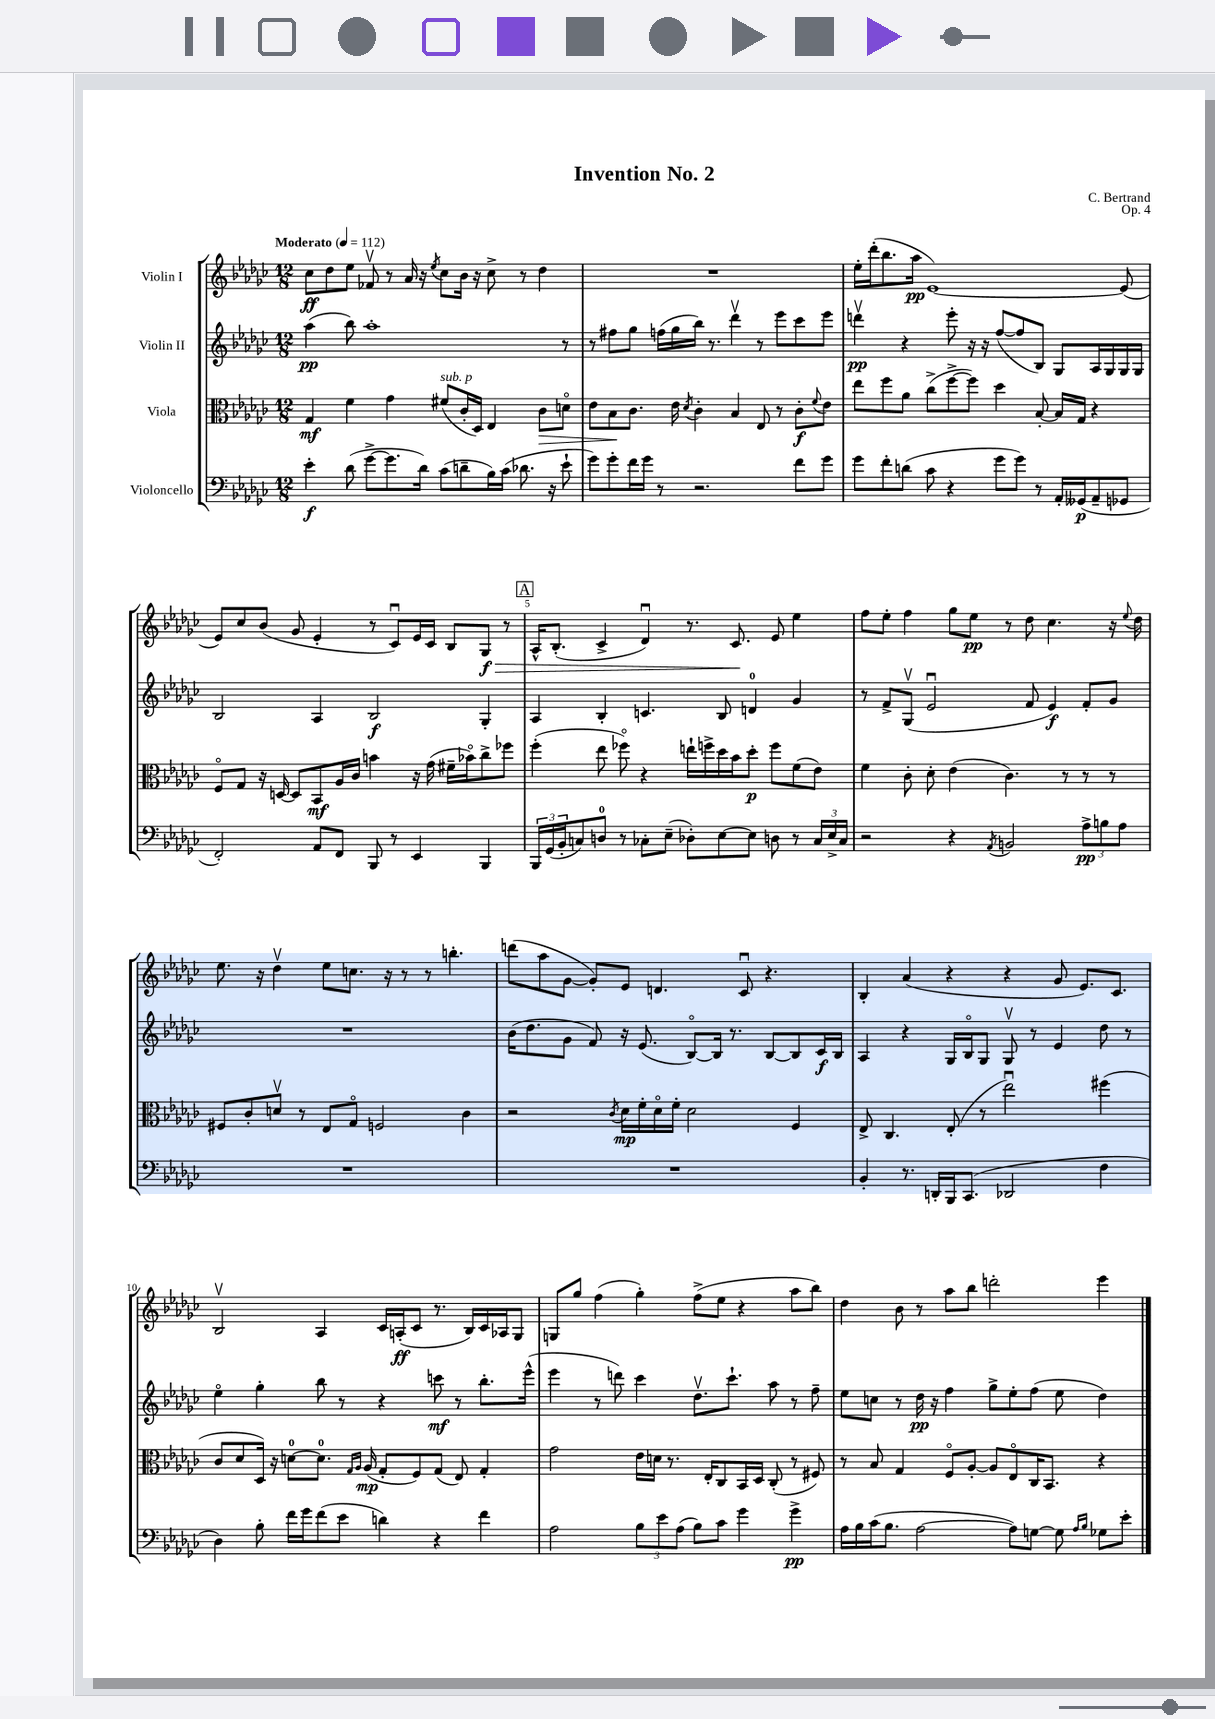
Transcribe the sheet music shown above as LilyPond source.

\header { title = "Invention No. 2" composer = "C. Bertrand" opus = "Op. 4" }
<<
\new StaffGroup <<
\new Staff = "s0" \with { instrumentName = "Violin I" } {
    \clef treble \key ges \major \numericTimeSignature \time 12/8 \tempo "Moderato" 4 = 112
    ces''8\ff des''8 ees''8 fes'8\upbow r8 aes'16 r16 \acciaccatura { ees''8 } ces''8 bes'16 r16 ces''8-> r8 des''4 |
    R1. |
    ees''16-. des'''16-.( bes''8. aes''16\pp ees'1~) ees'8( |
    ees'8) ces''8 bes'8( ges'8 ees'4-. r8 ces'8\downbow) ees'16 ces'16 bes8 ges8\f\> r8 |
    \mark \markup { \box "A" } aes16-^ bes8.-.( ces'4-> des'4\downbow) r8. ces'8.\! ees'8 ees''4 |
    f''8 ees''8-. f''4 ges''8 ees''8\pp r8 des''8 ces''4. r16 \appoggiatura { ees''8 } des''16 |
    ees''8. r16 des''4\upbow ees''8 c''8. r16 r8 r8 b''4.-. |
    d'''8( aes''8 ges'8~ ges'8-.) ees'8 d'4. ces'8\downbow r4. |
    bes4-. aes'4( r4 r4 ges'8 ees'8.) ces'8. |
    bes2\upbow aes4 ces'16 a16-.\ff( ces'8 r8. bes16) ces'16 aes16 ges8 |
    g8 ges''8 f''4( ges''4-.) f''8->( ees''8 r4 aes''8 bes''8) |
    des''4 bes'8 r8 aes''8 bes''8 d'''2-. ees'''4 \bar "|." |
}
\new Staff = "s1" \with { instrumentName = "Violin II" } {
    \clef treble \key ges \major \numericTimeSignature \time 12/8
    aes''4\pp( bes''8) aes''1-. r8 |
    r8 fis''8 ges''8 f''16( ges''16 bes''16) r8. des'''4\upbow r8 ees'''8 ces'''8 ees'''8 |
    d'''4\upbow\pp r4 ees'''8-. r16 r16 f''8~( f''8 bes8) ges8 aes16 ges16 ges16 ges16 |
    bes2 aes4 bes2\f ges4-. |
    \mark \markup { \box "A" } aes4 bes4-. c'4. bes8 d'4-0 ges'4 |
    r8 f'8-> ges8\upbow( ees'2\downbow f'8 ees'4\f) f'8-. ges'8 |
    R1. |
    bes'16( des''8. ges'8 f'8) r16 ees'8.( bes8~\flageolet) bes16 r8. bes8~ bes8 ces'16\f bes16 |
    aes4 r4 ges16 bes16\flageolet ges8 ges8\upbow r8 ees'4 des''8 r8 |
    ees''4\flageolet ges''4-. bes''8 r8 r4 c'''8\mf r8 bes''8.-. ees'''16-^( |
    ees'''4 r8 d'''8) ces'''4 des''8.\upbow ces'''8.-! aes''8 r8 f''8-- |
    ees''8 c''8 r8 des''16\pp r16 f''4 ges''8-> ees''8-. f''8( ees''8 des''4) \bar "|." |
}
\new Staff = "s2" \with { instrumentName = "Viola" } {
    \clef alto \key ges \major \numericTimeSignature \time 12/8
    ges4\mf f'4 ges'4 fis'8^\markup { \italic "sub. p" }( ces'16-. des16) ees4 ces'8\> d'8\flageolet |
    ees'8 bes8\! ces'8. ees'16 \acciaccatura { des'8 } ces'4-. bes4 ees8 r8 ces'8-.\f \appoggiatura { f'8 } ees'8 |
    ees''8 f''8 aes'8 ces''8->( f''8~-> f''8) des''4 bes8~-. bes16 ges16 r4 |
    f8\flageolet ges8 r16 d16~ d8 bes,8\mf aes16 ces'16 b'4 r16 ges'16( fis'16-- bes'16\flageolet) ces''8-> fes''8 |
    \mark \markup { \box "A" } f''4-.( ees''8 fes''8\flageolet) r4 e''16-! f''16-> des''16 bes'16 des''8-.\p f''8 f'8( ees'8) |
    f'4 ces'8-. des'8-. ees'4( ces'4.) r8 r8 r8 |
    fis8 ces'8-. d'8\upbow r8 ees8 ges8\flageolet f2 ces'4 |
    r2 \acciaccatura { ces'8 } des'16\mp f'16-. des'16\flageolet f'16-. des'2 f4 |
    ees8-> ces4. ees8-.( r8 ees''2\downbow) fis''4( |
    ces'8 des'8 des16) r16 d'8-0~ d'8.-0 \grace { ges16 aes16 } aes16\mp( ges8-. f8) ges8( ees8) ges4-. |
    ges'2 ees'16 d'16 r8. ees16-. ces8 bes,16 des16 ces8-.( r8 fis8) |
    r8 bes8 ges4 f8\flageolet aes8~-. aes8 ees8\flageolet ces16 bes,8. r4 \bar "|." |
}
\new Staff = "s3" \with { instrumentName = "Violoncello" } {
    \clef bass \key ges \major \numericTimeSignature \time 12/8
    ees'4-.\f des'8( ges'8~-> ges'8. des'16) ces'8( d'8-- bes16) ces'16( des'8. r16 ees'8-! |
    ges'8) ges'8-. f'16 ges'16 r8 r2. f'8 ges'8 |
    ges'8 f'8-. d'8( ces'8 r4 ges'8 ges'8) r8 aes,16-. geses,16\p( aes,8-- ges,8 |
    f,2-.) aes,8 f,8 bes,,8 r8 ees,4 bes,,4 |
    \mark \markup { \box "A" } \tuplet 3/2 { bes,,16 ges,16( bes,16-. } c8) d8-0 r8 ces8-. ees8--( des8-.) ees8~ ees8 d8 r8 \tuplet 3/2 { ces16 ees16-> ces16 } |
    r2 r4 \acciaccatura { aes,8 } b,2 \tuplet 3/2 { aes8->\pp b8 aes8 } |
    R1. |
    R1. |
    bes,4-. r8. d,16-. bes,,16 ces,8.( des,2 f4 |
    des4) bes8-. f'16 ges'16 f'8( ees'8 d'4) r4 f'4 |
    aes2 \tuplet 3/2 { bes8 ees'8 aes8( } bes8) ces'8 ges'4 ges'4->\pp |
    aes16 bes16 ces'16( bes8. aes2~ aes8) g8~ g8 \grace { aes16 bes16 } ges8 ees'8-. \bar "|." |
}
>>
>>
\layout { \context { \Score \override BarNumber.break-visibility = ##(#f #t #t) barNumberVisibility = #(every-nth-bar-number-visible 5) } }
